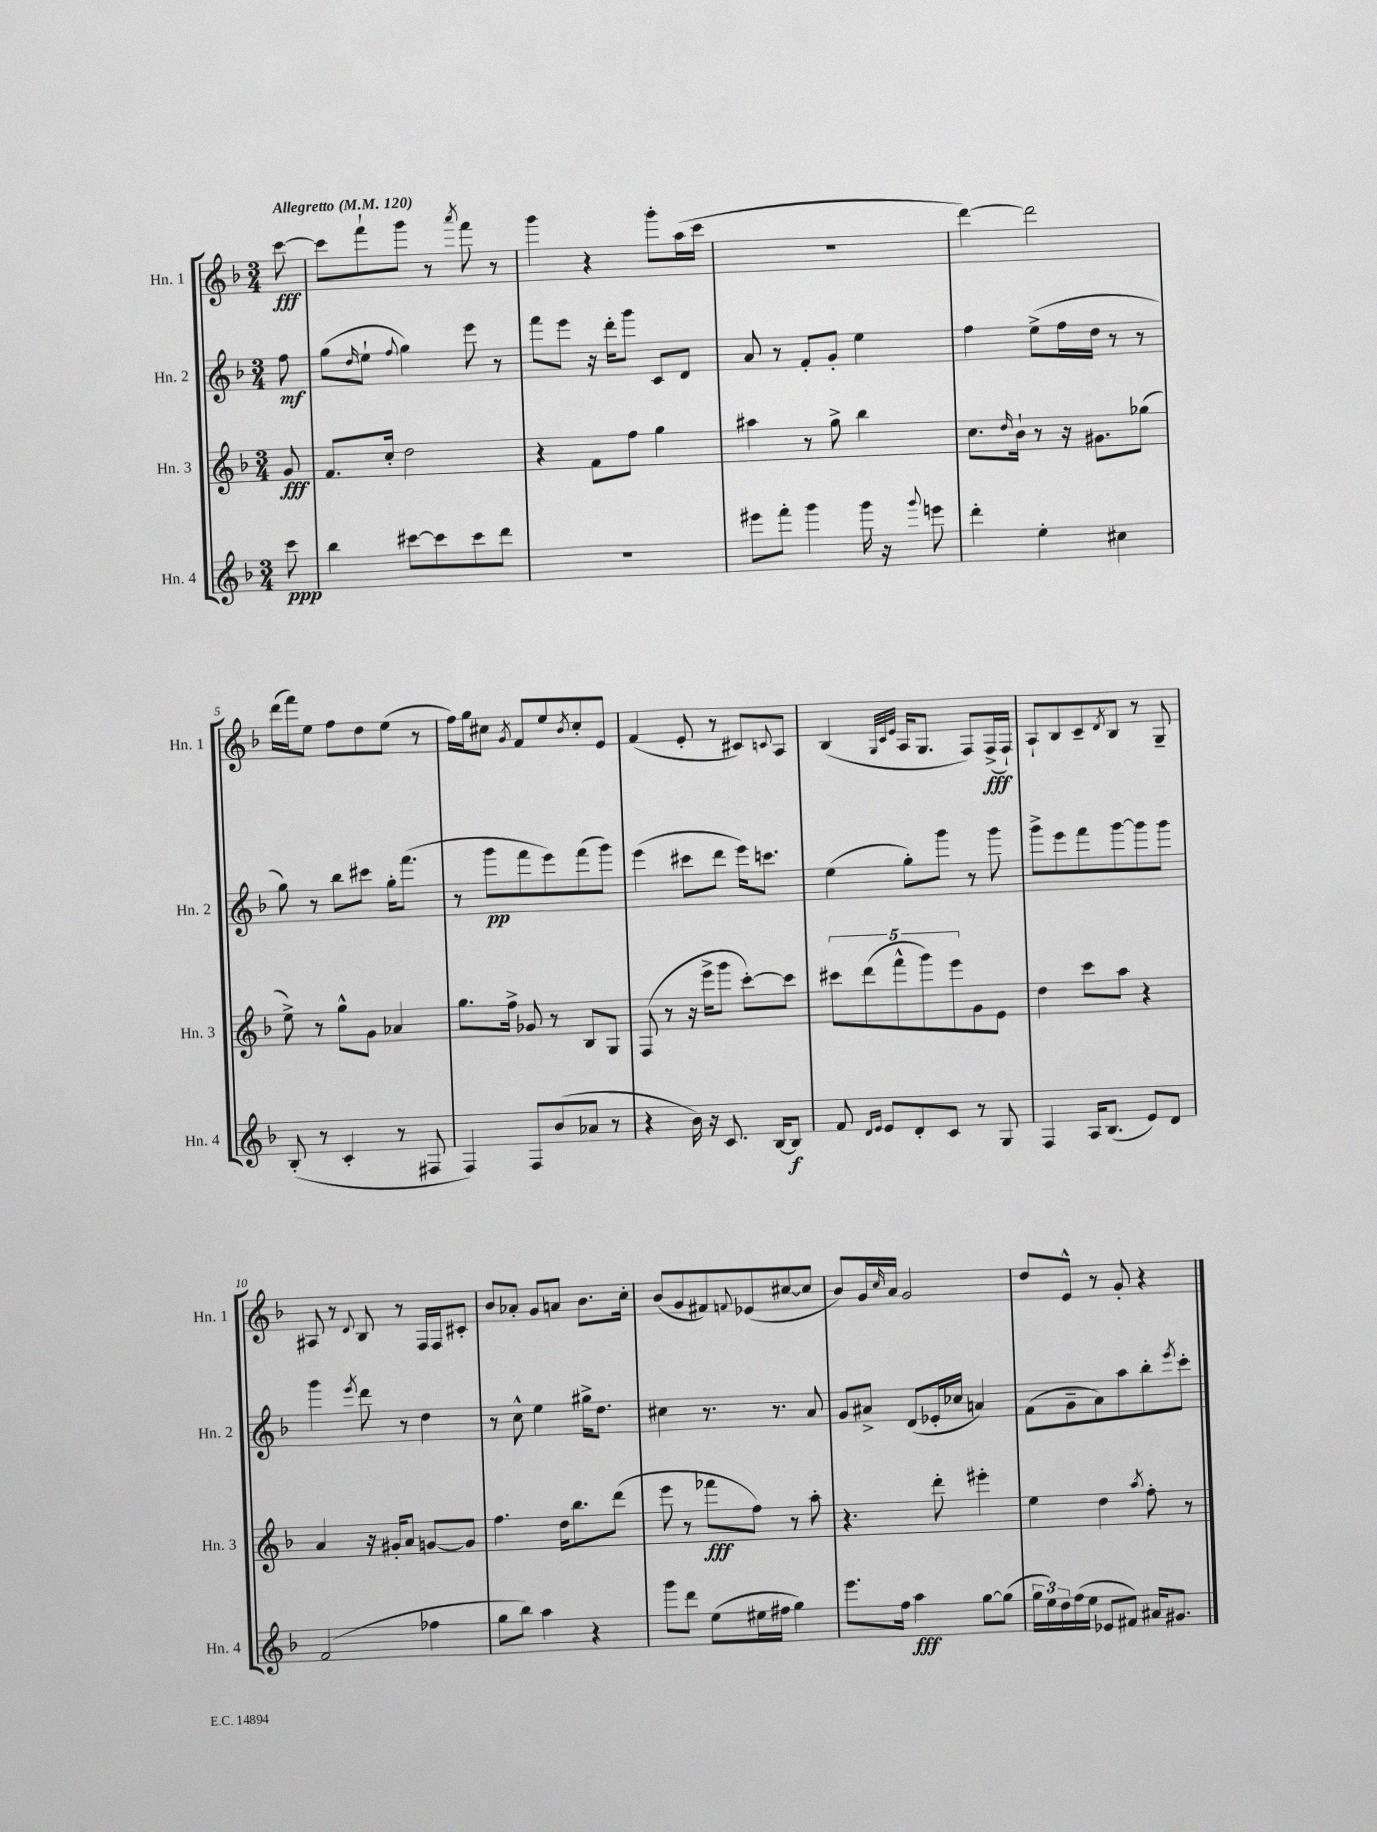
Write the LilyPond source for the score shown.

<<
\new StaffGroup <<
\new Staff = "s0" \with { instrumentName = "Hn. 1" shortInstrumentName = "Hn. 1" } {
    \clef treble \key f \major \numericTimeSignature \time 3/4 \partial 8 \tempo "Allegretto" 4 = 120
    c'''8~\fff |
    c'''8 f'''8-! g'''8 r8 \acciaccatura { a'''8 } f'''8 r8 |
    g'''4 r4 g'''8-. a''16( c'''16 |
    r2. |
    d'''4~) d'''2 |
    d'''16( f'''16) e''8 f''8 d''8 e''8( r8 |
    f''16) g''16 cis''8 \acciaccatura { g'8 } f'8 e''8 \acciaccatura { bes'8 } cis''8-. e'8 |
    f'4( e'8-. r8 cis'8) \appoggiatura { c'8 } a8 |
    bes4( \grace { g32 c'32 e'32 } a16 g8. f8) f16->\fff( f16-!) |
    a8-! bes8 c'8-- \acciaccatura { d'8 } bes8 r8 g8-- |
    ais8 r8 \appoggiatura { d'8 } bes8 r8 f16 f16 cis'8-. |
    bes'8 aes'8-. g'8 a'8 bes'8. c''16-. |
    bes'8( g'8 fis'8) \appoggiatura { f'8 } ees'8( cis''8~ cis''8 |
    bes'8) g'16 \grace { c''16 } a'16 g'2 |
    d''8 e'8-^ r8 g'8-. r4 \bar "|." |
}
\new Staff = "s1" \with { instrumentName = "Hn. 2" shortInstrumentName = "Hn. 2" } {
    \clef treble \key f \major \numericTimeSignature \time 3/4 \partial 8
    f''8\mf |
    g''8( \grace { d''16 } e''8-! \appoggiatura { f''8 } g''4) e'''8 r8 |
    f'''8 e'''8 r16 d'''16-. g'''8 c'8 d'8 |
    a'8 r8 f'8-. g'8-. e''4 |
    f''4 e''8->( f''16 d''16 r8 r8 |
    g''8) r8 bes''8 cis'''8 g''16-. f'''8.( |
    r8 g'''8\pp f'''8 e'''8) f'''8( g'''8) |
    e'''4( cis'''8 d'''8 e'''16) c'''8. |
    e''4( g''8-.) g'''8 r8 g'''8 |
    g'''8-> e'''8 f'''8 g'''8~ g'''8 g'''8 |
    g'''4 \acciaccatura { e'''8 } d'''8 r8 d''4 |
    r8 c''8-^ e''4 gis''16-> d''8. |
    cis''4 r8. r8. a'8 |
    g'8 ais'8-> d'8( ees'16-. ces''16 a'4) |
    f'8( g'8-- a'8) a''8 bes''8-. \acciaccatura { e'''8 } c'''8-. \bar "|." |
}
\new Staff = "s2" \with { instrumentName = "Hn. 3" shortInstrumentName = "Hn. 3" } {
    \clef treble \key f \major \numericTimeSignature \time 3/4 \partial 8
    g'8\fff |
    f'8. c''16-. d''2 |
    r4 f'8 f''8 g''4 |
    ais''4 r8 g''8-> bes''4 |
    c''8. \grace { d''16 } bes'16-! r8 r16 gis'8. ges''8( |
    e''8->) r8 g''8-^ g'8 aes'4 |
    g''8. f''16-> ges'8 r8 bes8 g8 |
    f8( r8 r16 e'''16-> g'''8 c'''8~-.) c'''8 |
    \tuplet 5/4 { cis'''8 d'''8( f'''8-^ g'''8) e'''8 } g'8 e'8 |
    d''4 c'''8 a''8 r4 |
    a'4 r16 gis'16-. a'8 g'8~ g'8 |
    f''4. d''16 bes''8. d'''8( |
    e'''8 r8 fes'''8\fff f''8) r8 a''8-. |
    r4. d'''8-. eis'''4-. |
    e''4 d''4 \acciaccatura { a''8 } f''8-. r8 \bar "|." |
}
\new Staff = "s3" \with { instrumentName = "Hn. 4" shortInstrumentName = "Hn. 4" } {
    \clef treble \key f \major \numericTimeSignature \time 3/4 \partial 8
    c'''8\ppp |
    bes''4 cis'''8~ cis'''8 cis'''8 d'''8 |
    R2. |
    eis'''8 f'''8-. g'''4 g'''16 r16 \appoggiatura { g'''8 } e'''8 |
    d'''4-. e''4-. cis''4 |
    bes8-.( r8 c'4-. r8 fis8 |
    f4) f8 bes'8( aes'8 r8 |
    r4 bes'16) r16 c'8. bes16~ bes8\f |
    f'8 \grace { d'16 e'16 } e'8 d'8-. c'8 r8 g8 |
    f4 a16 bes8.( e'8) d'8 |
    f'2( fes''4 |
    g''8 bes''8) a''4 r4 |
    g'''8 d'''8 e''8( eis''16 fis''16 g''4) |
    e'''8. f''16 a''4\fff g''8~ g''8( |
    \tuplet 3/2 { g''16 e''16) d''16 } f''16( e''16 ees'8 fis'8) ais'16 gis'8. \bar "|." |
}
>>
>>
